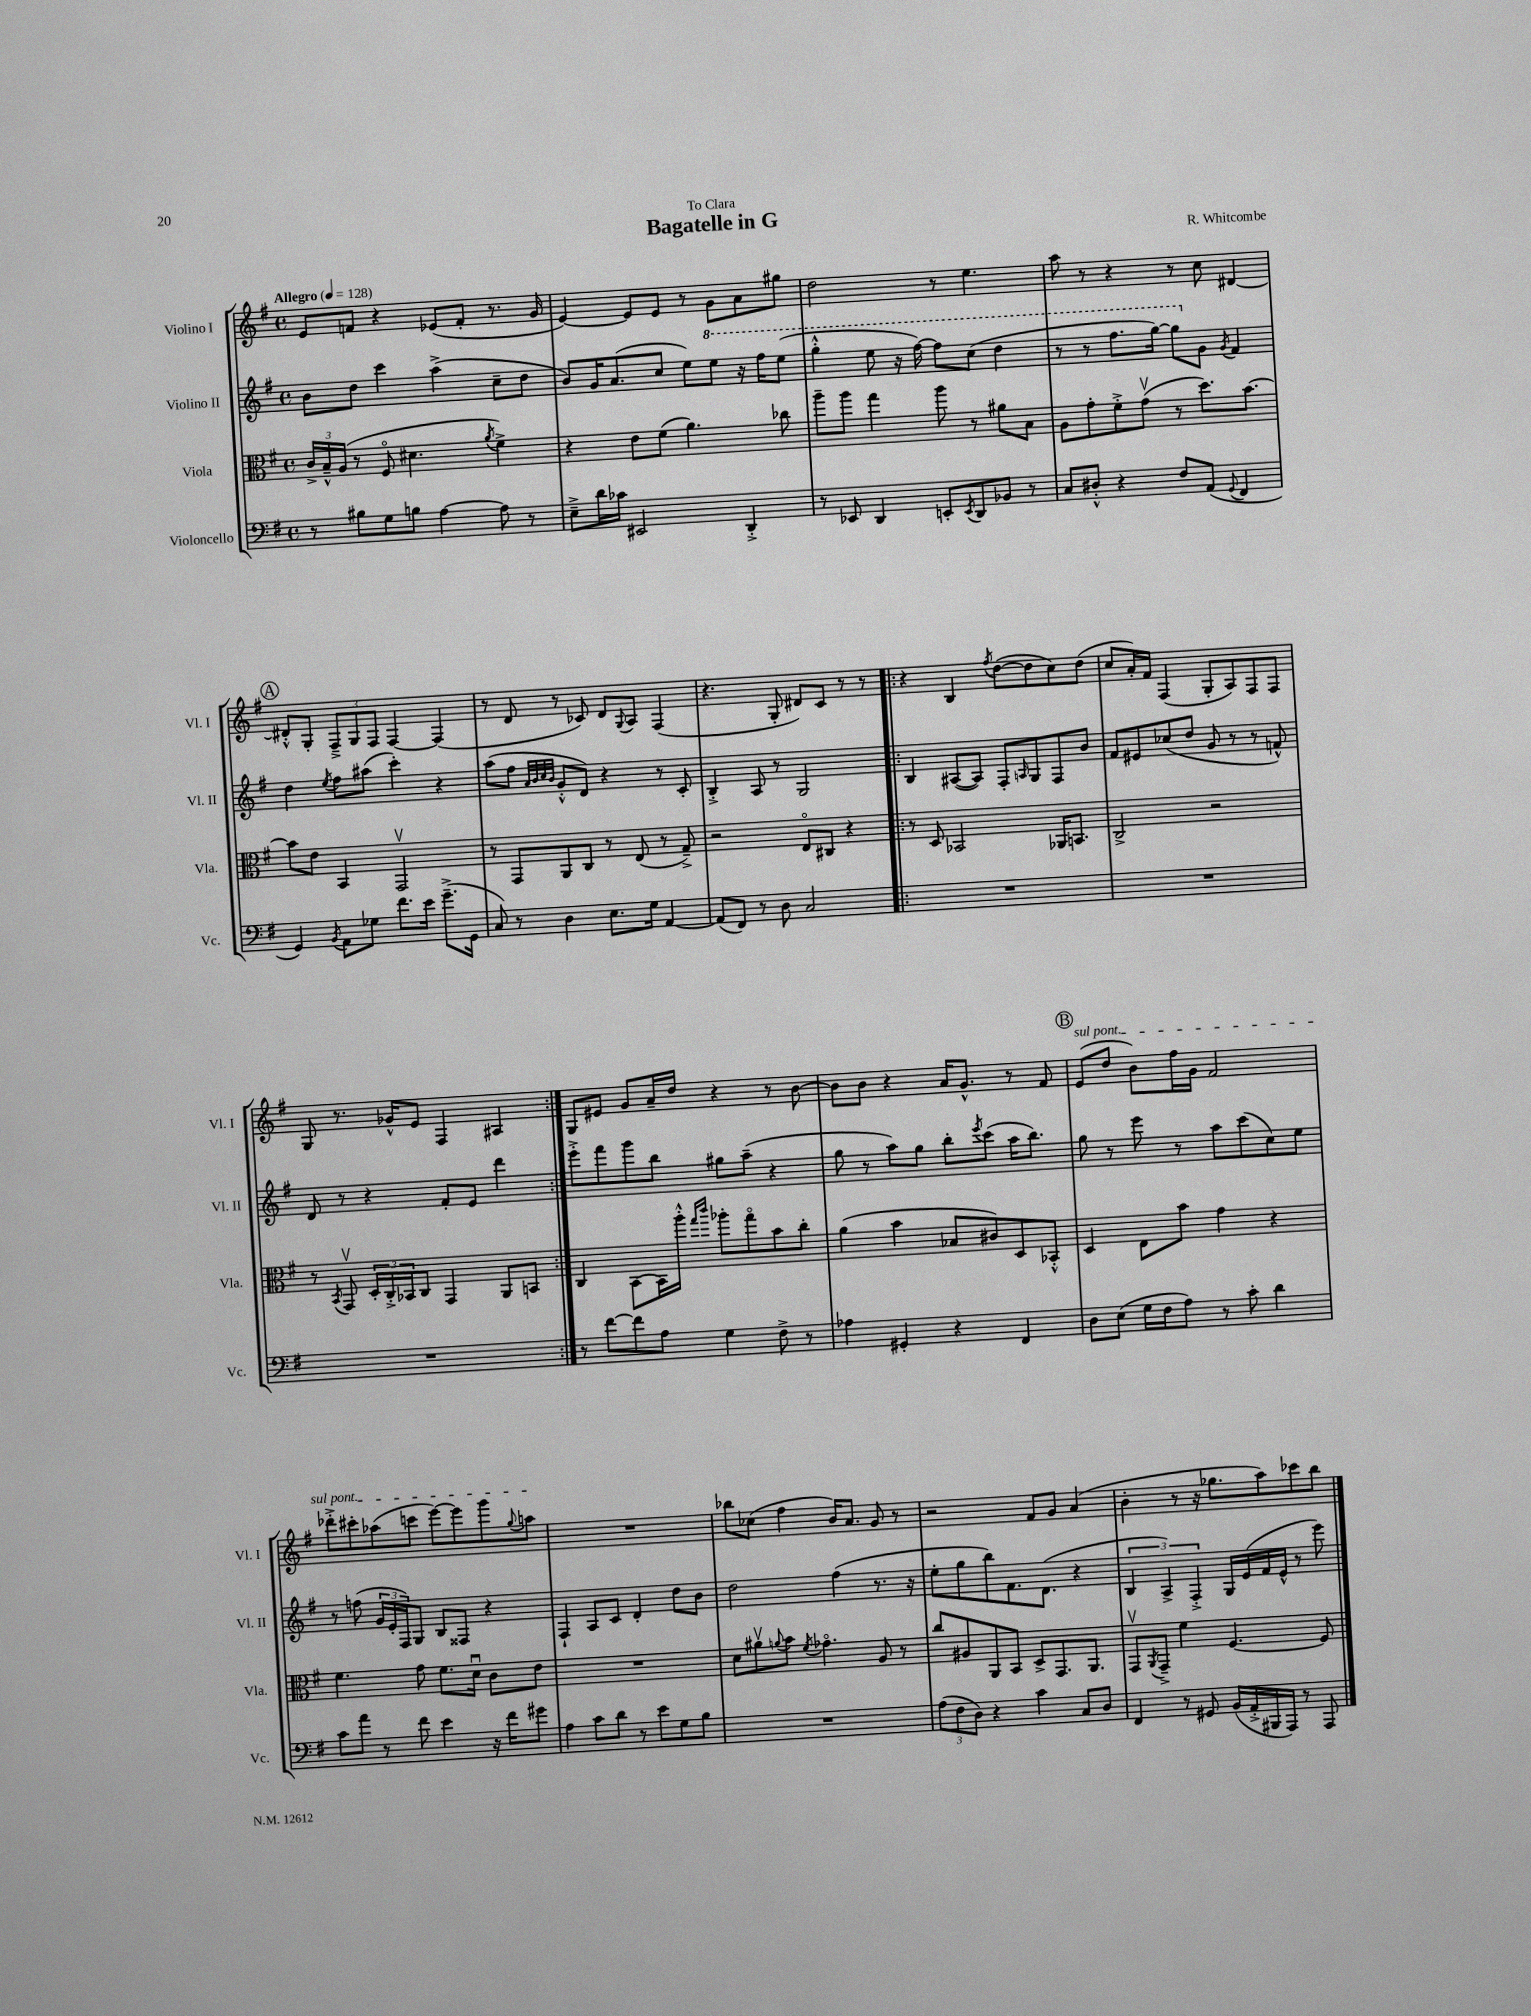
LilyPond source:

\header { title = "Bagatelle in G" composer = "R. Whitcombe" dedication = "To Clara" }
<<
\new StaffGroup <<
\new Staff = "s0" \with { instrumentName = "Violino I" shortInstrumentName = "Vl. I" } {
    \clef treble \key g \major \defaultTimeSignature \time 4/4 \tempo "Allegro" 4 = 128
    e'8 f'8 r4 ees'8( f'8-. r8. g'16 |
    e'4~) e'8 e'8 r8 g'8 a'8 gis''8 |
    d''2 r8 e''4. |
    a''8 r8 r4 r8 c''8 dis'4~ |
    \mark \markup { \circle "A" } dis'8-.-^ g8-. \tuplet 3/2 { fis8---> g8 fis8 } fis4~ fis4( |
    r8 d'8 r8 ces'8) d'8 \appoggiatura { g8 } a8 fis4( |
    r4. g8-. dis'8) c'8 r8 r8 |
    \repeat volta 2 { r4 b4 \acciaccatura { fis''8 } d''8~( d''8 c''8) d''8( |
    c''8 a'16-.) fis'16 fis4( g8-. a8) fis8 fis8 |
    g8 r8. ges'16-^ e'8 fis4 ais4 | }
    g8 eis'8 g'8 a'16-- d''16 r4 r8 b'8~ |
    b'8 b'8 r4 a'16 g'8.-^ r8 fis'8 |
    \mark \markup { \circle "B" } \once \override TextSpanner.bound-details.left.text = \markup { \italic "sul pont." } e'8\startTextSpan( d''8 b'8) fis''16 g'16 fis'2 |
    des'''8-.-> cis'''8-. aes''8( c'''8 e'''8~) e'''8 g'''8 \appoggiatura { g''8 } a''8\stopTextSpan |
    R1 |
    bes''8 ces''8( fis''4 b'16) a'8. g'8 r8 |
    r2 fis'8 g'8 a'4( |
    b'4-. r8 r16 ges''8. a''8) ces'''8 b''8 \bar "|." |
}
\new Staff = "s1" \with { instrumentName = "Violino II" shortInstrumentName = "Vl. II" } {
    \clef treble \key g \major \defaultTimeSignature \time 4/4
    b'8 d''8 c'''4 a''4->( c''8-- d''8 |
    b'8) g'16 a'8.( c''8 e''8) \ottava #1 e'''8 r16 fis'''16 e'''8( |
    g'''4-.-^ e'''8 r16 fis'''16~) fis'''8 c'''8( d'''4 |
    r8 r8 fis'''8. g'''16~) g'''8 \ottava #0 g'8 \acciaccatura { g'8 } fis'4 |
    \mark \markup { \circle "A" } d''4 \acciaccatura { e''8 } fis''8 ais''8( c'''4-.) r4 |
    a''8( fis''8 \grace { a'32 b'32 c''32 b'32 } g'8-.-^ d'8) r4 r8 c'8-. |
    b4-.-> a8 r8 g2 |
    \repeat volta 2 { b4 ais8~( ais8) fis8-. \grace { a16 } g8 fis8 b'8 |
    fis'8 eis'8 ces''8( d''8 g'8 r8 r8 f'8-^) |
    d'8 r8 r4 fis'8-. e'8 d'''4 | }
    e'''8-.-> fis'''8 g'''8 b''8 gis''8 a''8--( r4 |
    g''8 r8 a''8) g''8 b''8-. \acciaccatura { e'''8 } c'''8( a''16 b''8.) |
    \mark \markup { \circle "B" } g''8 r8 e'''8 r8 a''8 c'''8( c''8) e''8 |
    r8 f''8( \tuplet 3/2 { g'16 e'16-. fis16) } g8 b8 fisis8 r4 |
    fis4-! a8 c'8 d'4-. d''8 b'8 |
    d''2 fis''4( r8. r16 |
    e''8-. g''8 b''8) fis'8. d'8.( r4 |
    \tuplet 3/2 { b4 a4->) fis4-.-> } g16 e'16( fis'16 e'16-^ r8 e'''8) \bar "|." |
}
\new Staff = "s2" \with { instrumentName = "Viola" shortInstrumentName = "Vla." } {
    \clef alto \key g \major \defaultTimeSignature \time 4/4
    \tuplet 3/2 { c'16-> b16---^ a16( } r8 fis8\flageolet dis'4. \acciaccatura { a'8 } fis'4->) |
    r4 e'8 fis'8( a'4.) ces''8 |
    a''8-- a''8 g''4 a''8 r8 ais'8 b8 |
    a8 g'8-. fis'8-.-> g'8\upbow( r8 d''8.) b'8.~ |
    \mark \markup { \circle "A" } b'8 e'8 b,4 g,2\upbow |
    r8 g,8 a,8 c8 r8 e8( r8 g8--->) |
    r2 e8\flageolet cis8 r4 |
    \repeat volta 2 { r8 d8 bes,2 aes,16 b,8. |
    c2-> r2 |
    r8 \acciaccatura { b,8 } g,8\upbow \tuplet 3/2 { d16-. c16-.-> bes,16 } c8 g,4 a,8 b,8 | }
    c4 b,8~ b,16 a''16-.-^ \grace { g''16 c'''16 } aes''8-. g''8\flageolet b'8 c''8-. |
    a'4( b'4 bes8 cis'8) d8 bes,8-.-^ |
    \mark \markup { \circle "B" } d4 e8 b'8 g'4 r4 |
    fis'4. g'8 fis'8. d'16\downbow c'8 e'8 |
    R1 |
    d'8 ais'8\upbow \appoggiatura { a'8 } b'8 \acciaccatura { fis'8 } ges'4.\flageolet a8 r8 |
    c''8 ais8 a,8 b,8 d8-> g,8. a,8. |
    g,8\upbow \acciaccatura { a,8 } g,8---> fis'4 fis4.~ fis8 \bar "|." |
}
\new Staff = "s3" \with { instrumentName = "Violoncello" shortInstrumentName = "Vc." } {
    \clef bass \key g \major \defaultTimeSignature \time 4/4
    r8 bis8 g8 b8 a4~ a8 r8 |
    e8---> d'16 ces'16 eis,2 d,4-.-> |
    r8 ees,8 d,4 e,8-. \acciaccatura { e,8 } d,8 bes,8 r8 |
    c8 dis8-.-^ r4 fis8 a,8( \appoggiatura { g,8 } fis,4 |
    \mark \markup { \circle "A" } g,4) \acciaccatura { b,8 } a,8 ges8 fis'8. e'16 g'8.--->( g,16 |
    c8) r8 d4 e8. g16 a,4~ |
    a,8( fis,8) r8 d8 c2 |
    \repeat volta 2 { R1 |
    R1 |
    R1 | }
    r8 fis'8~ fis'8 a8 g4 fis8-> r8 |
    aes4 gis,4-. r4 fis,4 |
    \mark \markup { \circle "B" } d8 e8( g16 fis16 a8) r8 c'8-. d'4 |
    c'8 a'8 r8 fis'8 e'4 r16 fis'16 gis'8 |
    a4 c'8 d'8 r8 e'8 g8 b8 |
    R1 |
    \tuplet 3/2 { a8( fis8 d8) } r4 c'4 c8 d8 |
    fis,4 r8 gis,8 b,16( a,16-.-> bis,,16 a,,16) r8 a,,8 \bar "|." |
}
>>
>>
\layout { \context { \Score \remove "Bar_number_engraver" } }
